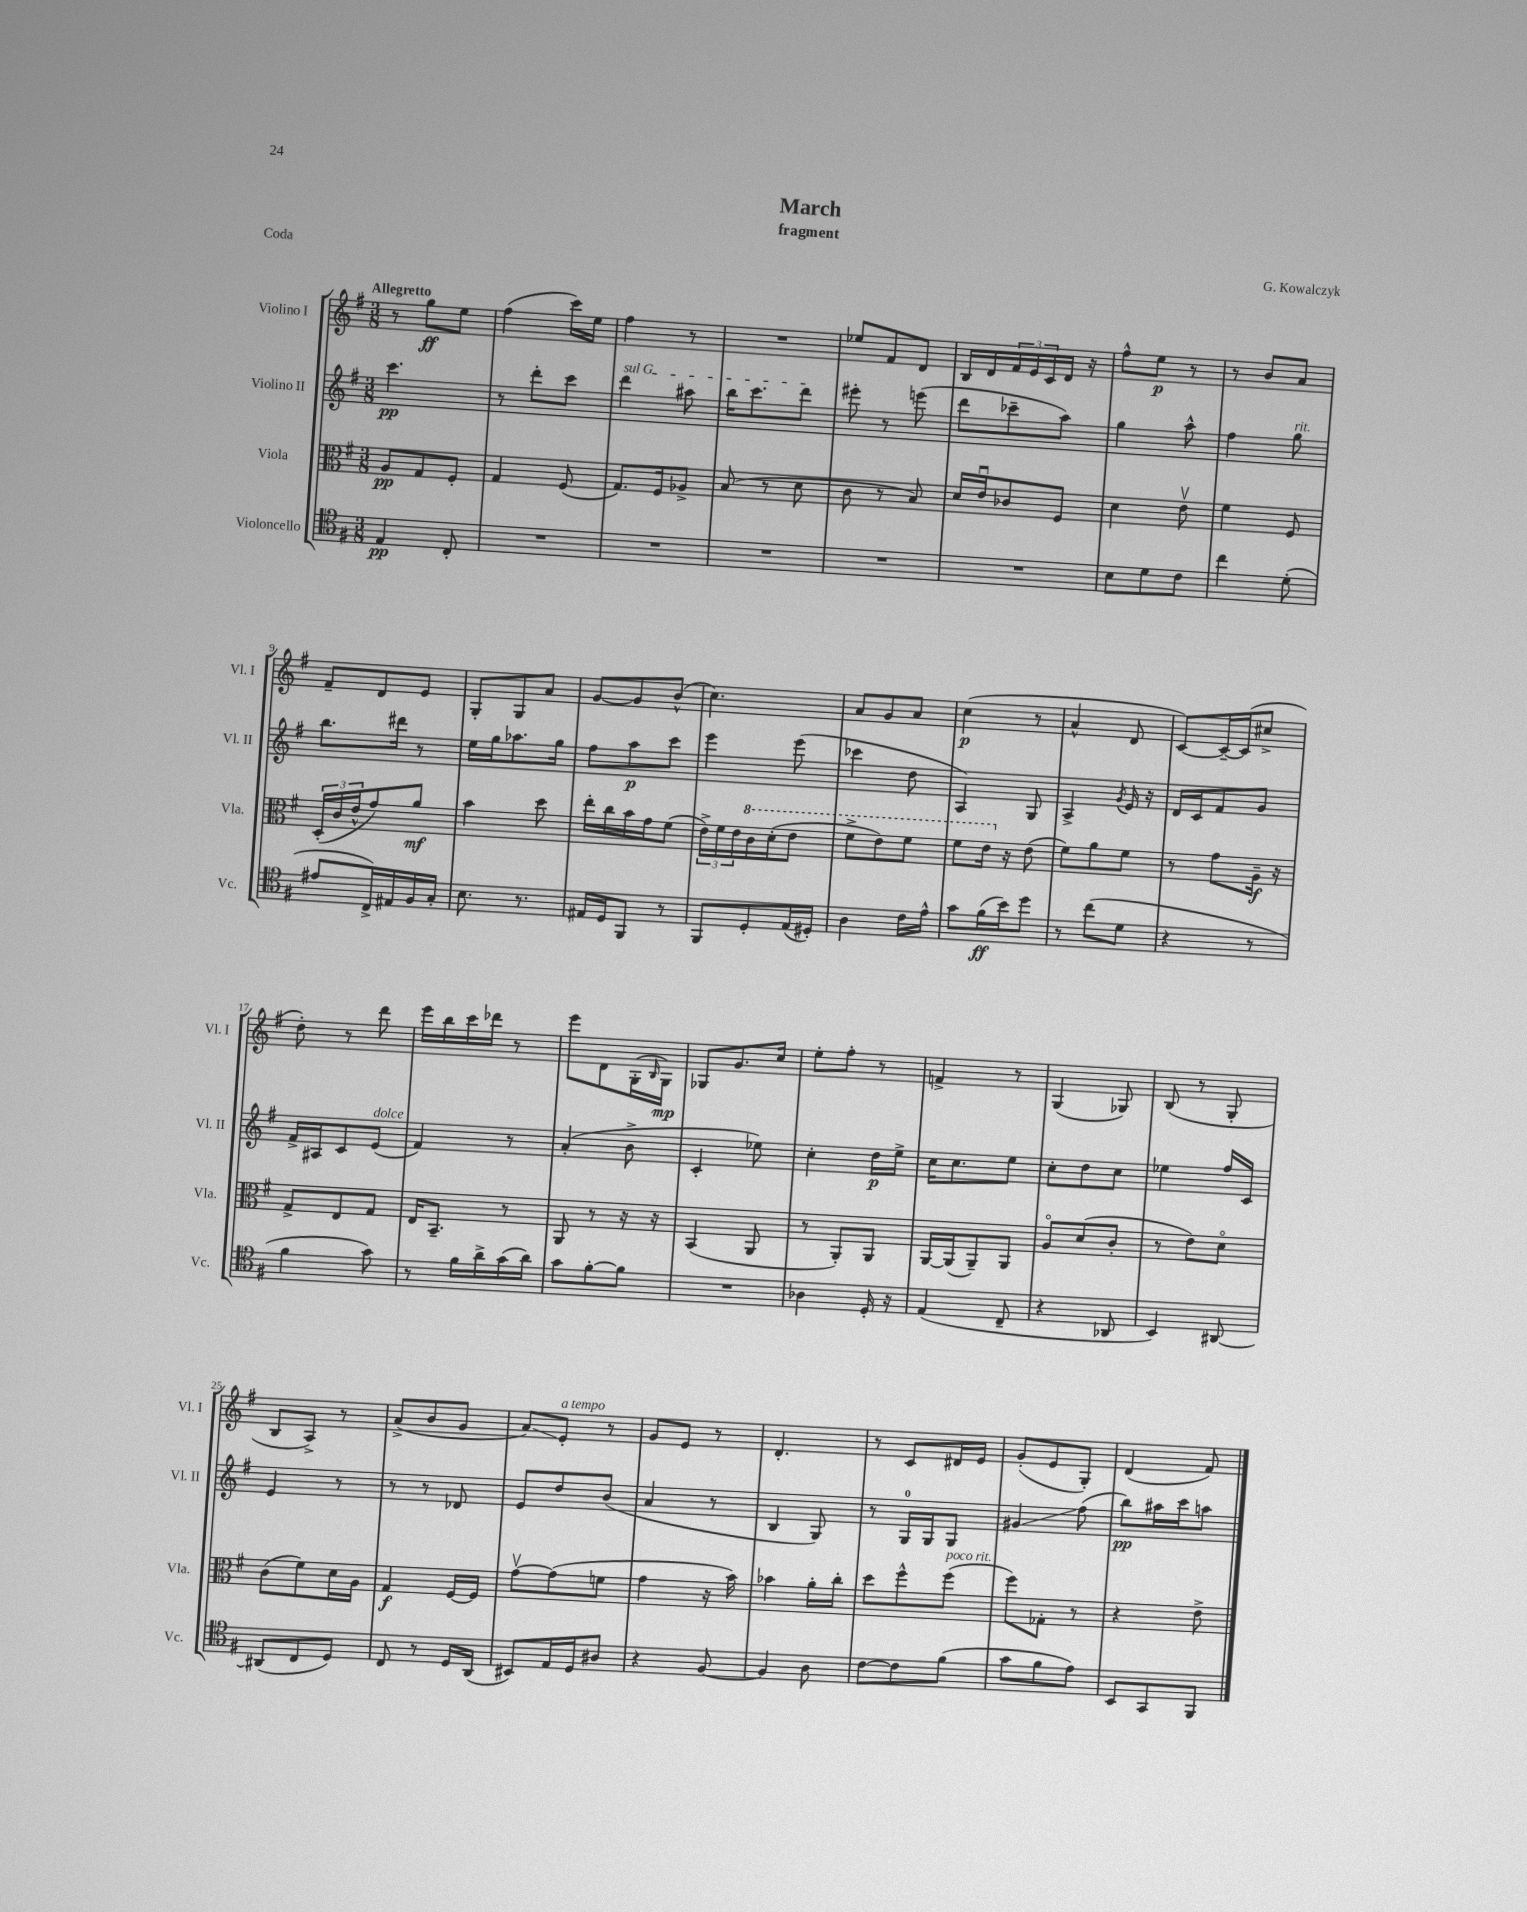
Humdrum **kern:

**kern	**kern	**kern	**kern
*staff4	*staff3	*staff2	*staff1
*clefC4	*clefC3	*clefG2	*clefG2
*k[f#]	*k[f#]	*k[f#]	*k[f#]
*M3/8	*M3/8	*M3/8	*M3/8
4E	8A	4.ccc	8r
.	8G	.	8gg
8C'	8F#'	.	8ee
=	=	=	=
4.r	4G	8r	(4ff#
.	.	8ddd'	.
.	(8F#	8ccc	16ccc)
.	.	.	16ee
=	=	=	=
4.r	8.G)	4ddd	4ff#
.	16F#	.	.
.	8A-^	8aa#	8r
=	=	=	=
4.r	(8B	16bb	4.r
.	.	8.ccc	.
.	8r	.	.
.	8d	8ddd	.
=	=	=	=
4.r	8c	8eee#'	8ee-
.	8r	8r	8f#
.	8B)	(8eee	8d
=	=	=	=
4.r	16d	8ddd	16B
.	16eu	.	16d
.	8c-	8ccc-~	24f#
.	.	.	24e
.	.	.	24c
.	8F#	8aa)	16d
.	.	.	16r
=	=	=	=
8B	4d	4gg	8ff#^^
8d	.	.	8ee
8c	8ev	8aa^^	8r
=	=	=	=
4cc	4f#	4ff#	8r
.	.	.	8b
(8d'	8F#	8gg	8a
=	=	=	=
8e#	(24D'	8.bb	8f#~
.	24c	.	.
.	24e^^	.	.
16C^)	8g)	.	8d
16E#	.	16ddd#	.
16F#	8a	8r	8e
16G'	.	.	.
=	=	=	=
8.B	4b	16ee	8G'
.	.	16gg	.
.	.	8.aa-	8G
8.r	.	.	.
.	8dd	.	8a
.	.	16gg	.
=	=	=	=
16E#	16ee'	8ff#	[8g
16D	16cc	.	.
8FF#	16b	8aa	8g]
.	16g	.	.
8r	(8f#	8ccc	(8b^^
=	=	=	=
8FF#	24e^)	4eee	4.cc)
.	24f#	.	.
.	24e	.	.
8D'	16cc	.	.
.	(16dd'	.	.
(16E	8ee	(8eee	.
16D#')	.	.	.
=	=	=	=
4A	8ff#^	4ccc-	8a
.	8ee)	.	8g
16c	8ff#	8dd	8a
16e^^	.	.	.
=	=	=	=
8g	8ff#	4A)	(4cc
(16f#	16ee	.	.
16b)	16r	.	.
8dd	(8e	8G	8r
=	=	=	=
8r	8f#)	4A^	4a^^
(8cc	8a	.	.
.	.	8qg	.
8d	8f#	16e	8d
.	.	16r	.
=	=	=	=
4r	8r	16d	[8c)
.	.	16c	.
.	8g	8f#	16c~_
.	.	.	(16c]
8r	16A~	8g	8cc#^
.	16r	.	.
=	=	=	=
4f#	8G^	16f#^	8dd')
.	.	16A#	.
.	8E	8c	8r
8g)	8G	(8e	8ddd
=	=	=	=
8r	16E	4f#)	16eee
.	8.BB~	.	16bb
16f#	.	.	16ccc
16a^	.	.	16ddd-
(16g	8r	8r	8r
16a)	.	.	.
=	=	=	=
8g	8AA	(4a'	8eee
[8f#'	8r	.	8d
8f#]	16r	8b^	(16G'
.	.	.	16qqB
.	16r	.	16G)
=	=	=	=
4.r	(4BB	4c'	8G-
.	.	.	8.g
.	8AA	8ee-)	.
.	.	.	16cc
=	=	=	=
4A-	8r	4cc'	8ee'
.	8AA')	.	8ff#'
16D'	8AA	16dd	8r
16r	.	16ee^	.
=	=	=	=
(4E	[16AA	16cc	4f^
.	(16AA]	8.cc	.
.	8AA~)	.	.
8C~	8AA	8ee	8r
=	=	=	=
4r	8Ao	8cc'	(4G
.	(8d	8dd	.
8AA-	8c'	8cc	8G-)
=	=	=	=
4BB)	8r	4ee-	(8B
.	8e)	.	8r
[8AA#	8do	16ff#	8G'
.	.	16c	.
=	=	=	=
(8AA#]	(8c	4e	8B
8C	8f#)	.	8A^)
8D)	16d	8r	8r
.	16A	.	.
=	=	=	=
8C	4G	8r	(8a^
8r	.	8r	8b
16D	[16F#	8d-	8g
(16AA	16F#]	.	.
=	=	=	=
8BB#)	[8gv	8e	8a)
16E	(8g]	8dd	8e'
16D	.	.	.
8A#	8f	(8b	8r
=	=	=	=
4r	4g	4a	8g
.	.	.	8e
[8F#	16r	8r	8r
.	16b)	.	.
=	=	=	=
4F#]	4b-	4B	4.d'
8A	16a'	8G)	.
.	16cc'	.	.
=	=	=	=
[8c	8dd	8r	8r
8c]	8ff#^^	16G	8c
.	.	16G	.
(8f#	(8ff#	8G	16d#
.	.	.	16e
=	=	=	=
8g	8ff#)	4g#	(8g'
8f#	8G-'	.	8e
8e)	8r	(8ff#	8G')
=	=	=	=
8BB	4r	8bb)	(4d
8GG	.	16aa#	.
.	.	16ccc	.
8FF#	8e^	8aa	8f#)
==	==	==	==
*-	*-	*-	*-
